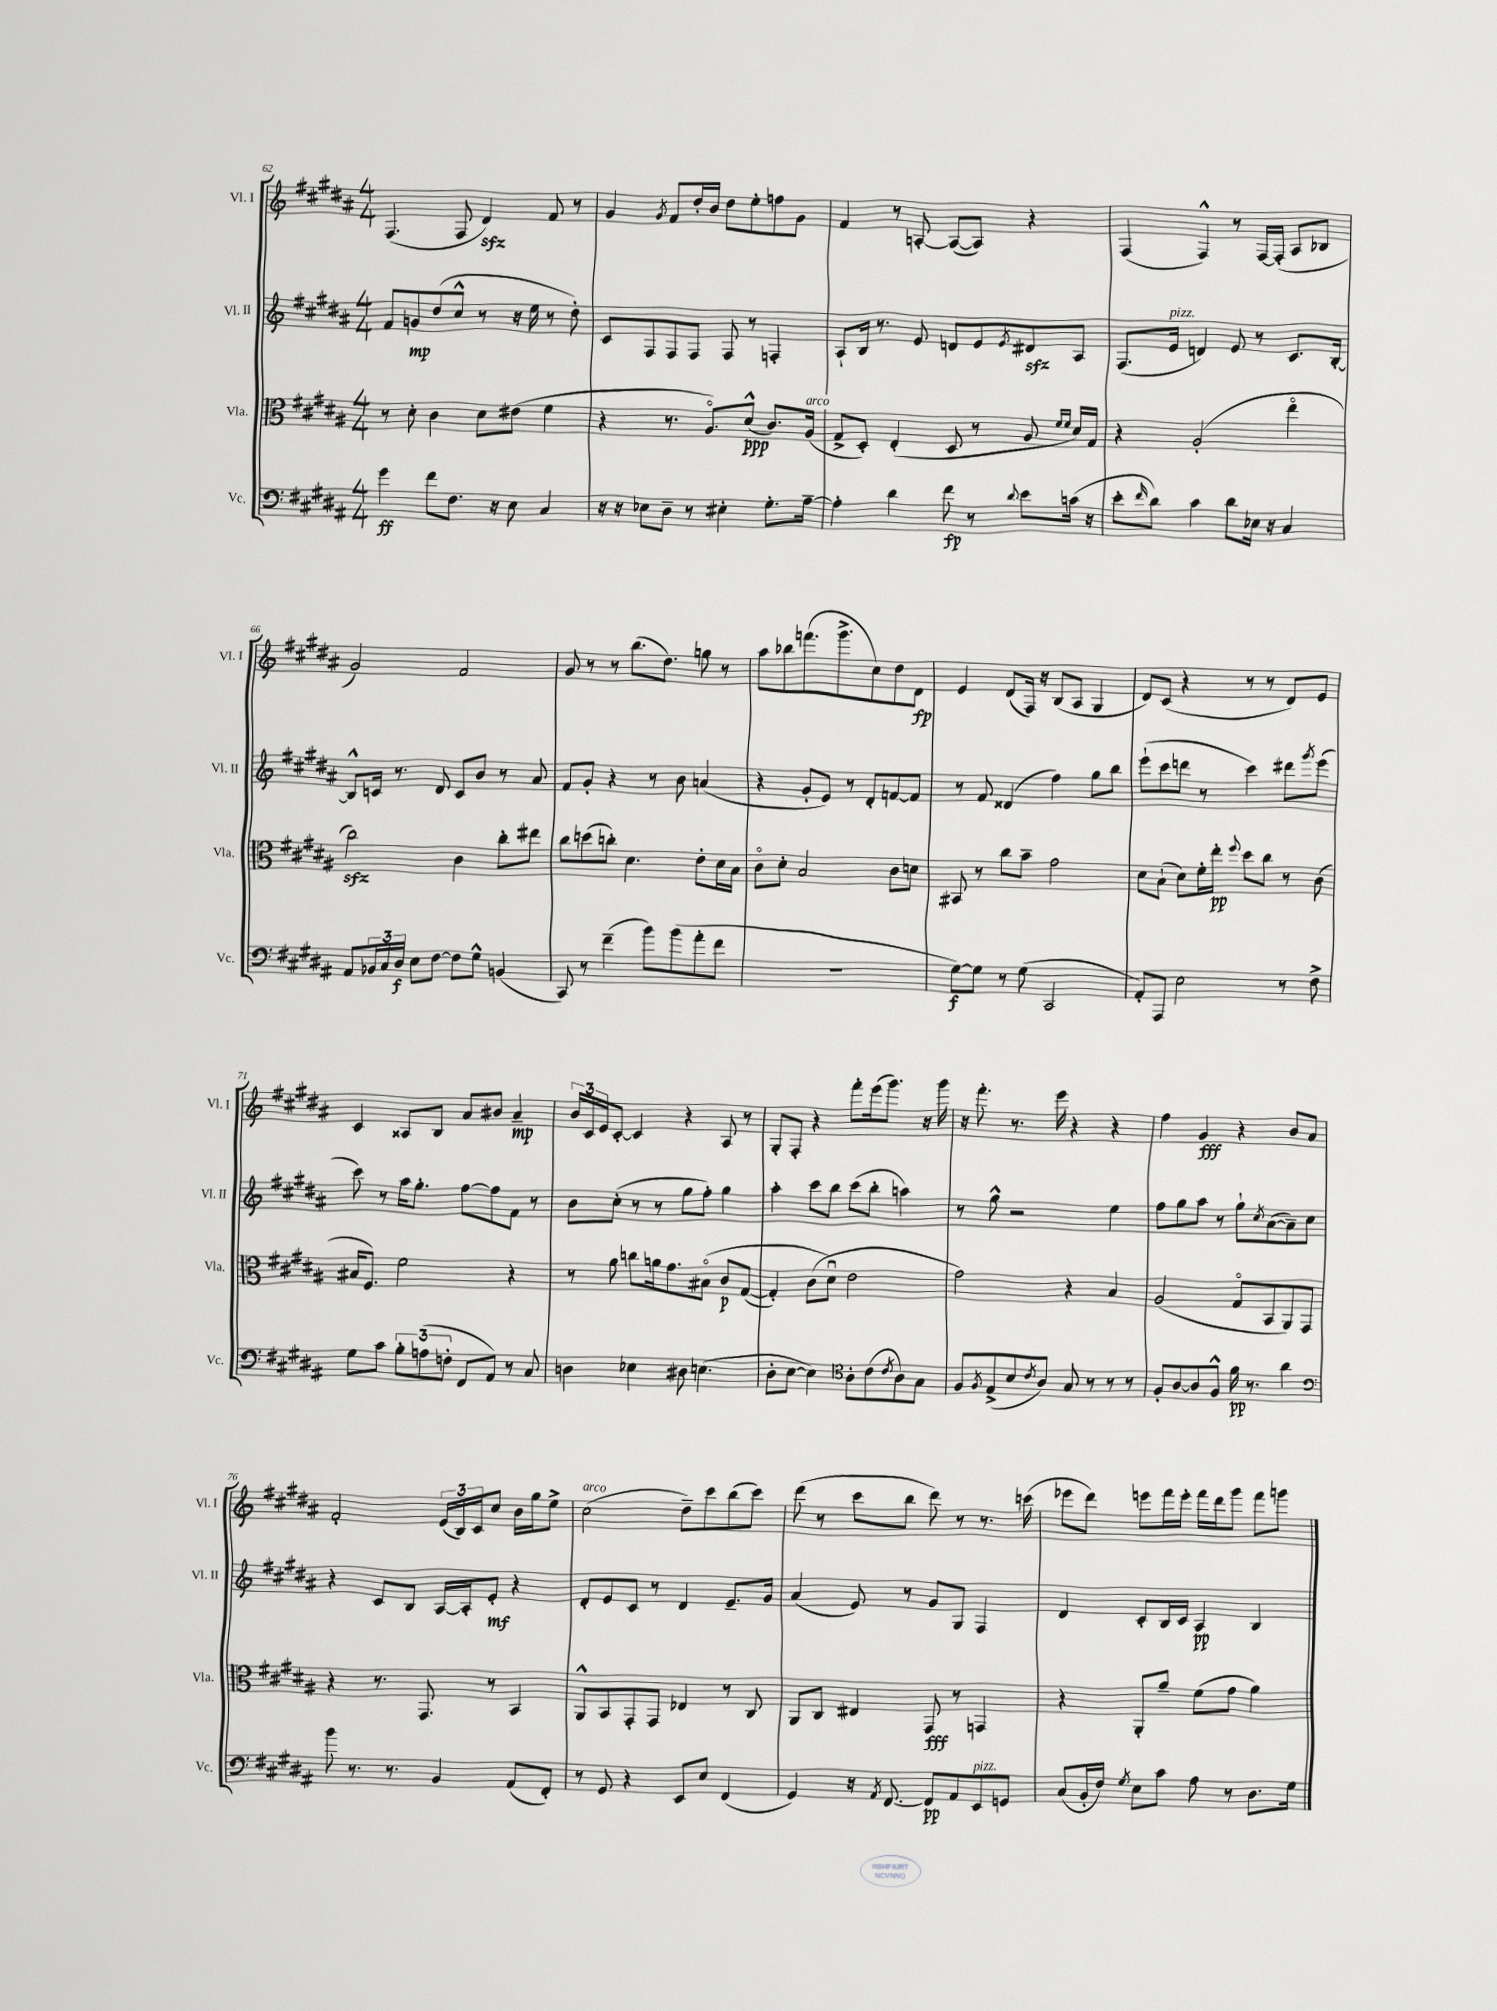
<<
\new StaffGroup <<
\new Staff = "s0" \with { instrumentName = "Vl. I" shortInstrumentName = "Vl. I" } {
    \clef treble \key b \major \numericTimeSignature \time 4/4
    fis4.( fis8 dis'4\sfz) fis'8 r8 |
    gis'4 \acciaccatura { gis'8 } fis'8 dis''16-. b'16 dis''8 e''8-. f''8 gis'8 |
    fis'4 r8 a8~-. a8~( a8) r4 |
    fis4( fis4-^) r8 fis16~ fis16-.( ais8 bes8 |
    gis'2) fis'2 |
    gis'8 r8 r8 b''8.( dis''8.) g''8 r8 |
    ais''8 bes''8 f'''8.( gis'''8.-> cis''8) dis''8 dis'8\fp |
    e'4 dis'8( fis16) r16 b8( ais8 gis4 |
    dis'8) cis'8( r4 r8 r8 dis'8) e'8 |
    cis'4 aisis8 b8 ais'8 bis'8 ais'4--\mp |
    \tuplet 3/2 { b'16 cis'16 e'16 } cis'8~-. cis'4 r4 ais8 r8 |
    gis8-. fis8-. r4 fis'''8-. e'''16( gis'''8.) r16 gis'''16 |
    r16 fis'''8.-. r8. e'''16 r4 r4 |
    fis''4 gis'4\fff r4 b'8 ais'8 |
    fis'2-. \tuplet 3/2 { e'16( b16) cis'16 } cis''8 b'16 gis''16 e''8-> |
    cis''2^\markup { \italic "arco" }( dis''8--) cis'''8 b''8( cis'''8) |
    dis'''8( r8 cis'''8 b''8 dis'''8) r8 r8. c'''16( |
    ees'''8 dis'''8) e'''8 fis'''16 e'''16-. fis'''16 dis'''16 gis'''8 fis'''8 g'''8 \bar "|." |
}
\new Staff = "s1" \with { instrumentName = "Vl. II" shortInstrumentName = "Vl. II" } {
    \clef treble \key b \major \numericTimeSignature \time 4/4
    fis'8 g'8\mp dis''8( cis''8-^ r8 r16 e''16 r8 dis''8-.) |
    cis'8 fis8 fis8 fis8 fis8 r8 f4-. |
    ais8-! b16 r8. e'8 d'8 e'8 \acciaccatura { e'8 } dis'8\sfz ais8 |
    fis8.( e'16^\markup { \italic "pizz." } d'4) e'8 r8 cis'8. b16~-. |
    b8-^ c'16 r8. dis'8 c'8 b'8 r8 ais'8 |
    fis'8 gis'8-. r4 r8 b'8 a'4( |
    r4 gis'8-. e'8) r8 dis'8-. f'8~ f'8 |
    r8 fis'8 disis'4( fis''4) gis''8 b''8 |
    e'''8-!( cis'''8 d'''8 r8 cis'''4) dis'''8 \acciaccatura { gis'''8 } e'''8( |
    cis'''8) r8 ais''16 gis''8.-. fis''8~ fis''8 fis'8 r8 |
    b'8 cis''8-.( r8 r8 gis''8 fis''8-.) gis''4 |
    ais''4-. cis'''8 b''8 cis'''8( b''8-. a''4) |
    r8 gis''8-^ r2 e''4 |
    fis''8 gis''8 ais''8 r8 gis''8-! \acciaccatura { cis''8 } ais'8~( ais'8--) cis''8 |
    r4 cis'8 b8 ais16~ ais16-. e'8-.\mf r4 |
    dis'8-. e'8 cis'8 r8 dis'4 e'8.-- gis'16 |
    ais'4( e'8) r8 gis'8 gis8 fis4 |
    dis'4 cis'8-. b16 cis'16 ais4\pp b4 \bar "|." |
}
\new Staff = "s2" \with { instrumentName = "Vla." shortInstrumentName = "Vla." } {
    \clef alto \key b \major \numericTimeSignature \time 4/4
    r8 dis'8-. cis'4 dis'8 eis'8( fis'4 |
    r4 r8. ais8.\flageolet) dis'8-^\ppp( cis'8.) ais16^\markup { \italic "arco" }( |
    gis8-> dis8-.) e4-.( dis8 r8 ais8 \grace { fis'16 fis'16 } dis'16) gis16 |
    r4 ais2-.( e''4\flageolet |
    cis''2\sfz) cis'4 cis''8-. eis''8 |
    cis''8 d''8( c''8-.) dis'4. e'8-. dis'16 b16 |
    cis'8\flageolet dis'8-. b2 cis'8 d'8 |
    bis,8 r8 cis''8 b'8-- gis'2 |
    dis'8 b8-!( dis'8) fis'16-. e''16-.\pp \appoggiatura { fis''8 } dis''8 cis''8 r8 cis'8( |
    bis16 fis8.) fis'2 r4 |
    r8 ais'8 c''8 a'16 gis'8. bis8\flageolet\( cis'8\p gis8~( |
    gis4-.) cis'8( dis'8\downbow\) e'2 |
    gis'2) r4 b4 |
    ais2( gis8\flageolet b,8 ais,8) gis,8 |
    r4 r8. gis,8. r8 b,4 |
    ais,8-^ b,8 gis,8-. gis,8 ees4 r8 cis8 |
    ais,8 cis8 eis4 gis,8\fff r8 g,4 |
    r4 ais,8-. ais'8-- fis'8( gis'8 ais'4) \bar "|." |
}
\new Staff = "s3" \with { instrumentName = "Vc." shortInstrumentName = "Vc." } {
    \clef bass \key b \major \numericTimeSignature \time 4/4
    gis'4\ff fis'8 fis8. r16 e8 cis4 |
    r16 r16 ees8 dis8-- r8 eis4-. gis8.-. ais16~-- |
    ais4-. dis'4 fis'8\fp r8 \appoggiatura { dis'8 } e'8 c'16( r16 |
    e'8-. \grace { fis'16 } dis'8) cis'4 dis'8 ees16 r16 cis4 |
    ais,8 \tuplet 3/2 { bes,16 cis16 dis16\f } e8 fis8~ fis8 gis8-^ b,4( |
    cis,8) r8 fis'4--( b'8) b'8( ais'8-. fis'8 |
    R1 |
    gis8~\f) gis8 r8 gis8( cis,2 |
    ais,8-.) ais,,8 e2 r8 fis8-> |
    gis8 cis'8 \tuplet 3/2 { b8-. a8( f8-. } fis,8 ais,8) r8 cis8 |
    d4 ees4 dis8 e4.( |
    dis8-. e8~ e4) \clef tenor ais8-. cis'8( \acciaccatura { cis'8 } ais8) gis8 |
    fis8 \acciaccatura { fis8 } e8->( b8 \acciaccatura { cis'8 } ais8) gis8 r8 r8 r8 |
    fis8-. ais8~ ais8 fis8-^ fis'16\pp r8. ais'4 |
    \clef bass b'8 r8. r8. b,4 ais,8( fis,8-.) |
    r8 gis,8 r4 e,8 e8 fis,4( |
    gis,4) r16 \acciaccatura { ais,8 } fis,8.~ fis,8\pp ais,8 e,8^\markup { \italic "pizz." } g,8 |
    cis8( b,16-. fis16) \acciaccatura { gis8 } e8 cis'8 ais8 r8 dis8. gis16 \bar "|." |
}
>>
>>
\layout { \context { \Score currentBarNumber = #62 } }
